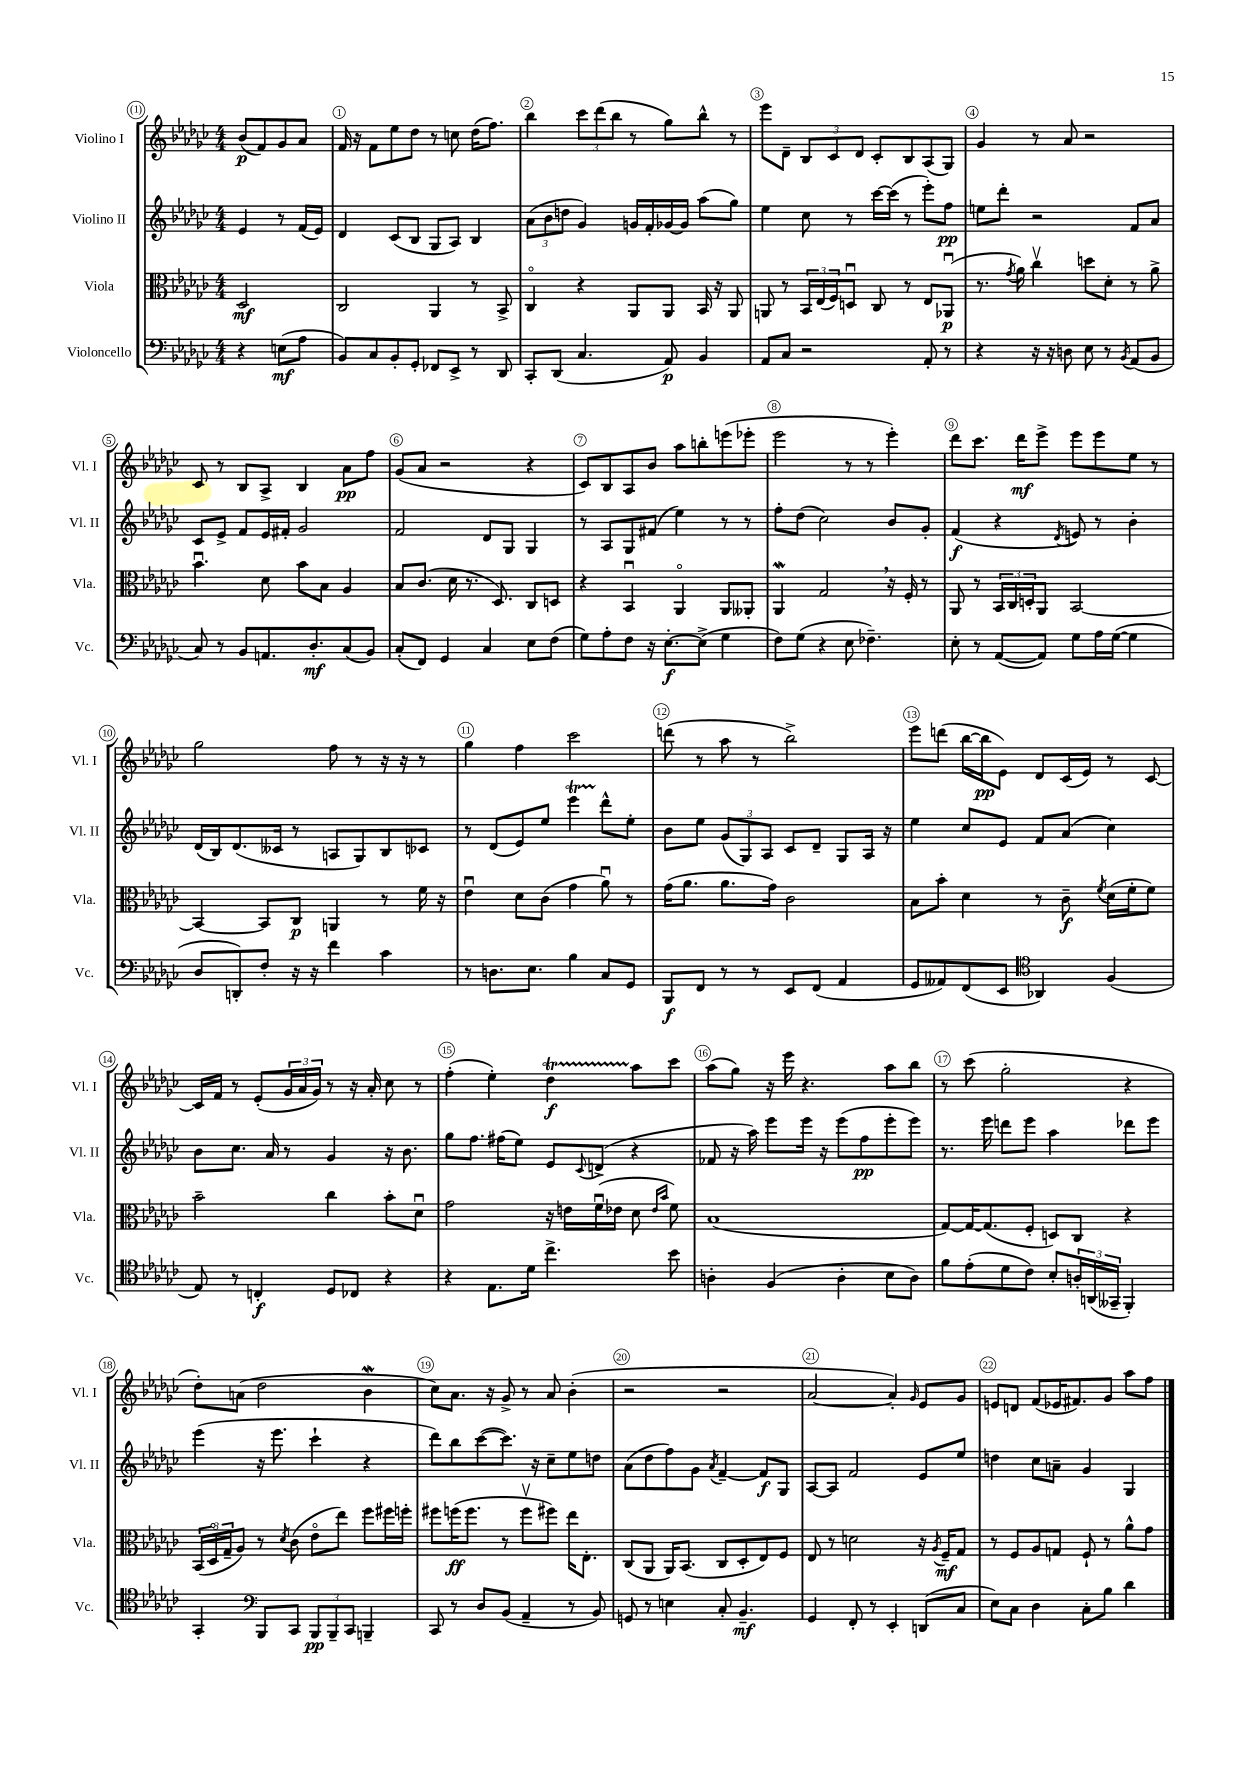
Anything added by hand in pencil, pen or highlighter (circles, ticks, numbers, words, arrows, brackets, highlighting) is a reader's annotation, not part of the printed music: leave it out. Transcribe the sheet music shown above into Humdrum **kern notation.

**kern	**dynam	**kern	**dynam	**kern	**dynam	**kern	**dynam
*part4	*part4	*part3	*part3	*part2	*part2	*part1	*part1
*staff4	*staff4	*staff3	*staff3	*staff2	*staff2	*staff1	*staff1
*I"Violoncello	*	*I"Viola	*	*I"Violino II	*	*I"Violino I	*
*I'Vc.	*	*I'Vla.	*	*I'Vl. II	*	*I'Vl. I	*
*clefF4	*	*clefC3	*	*clefG2	*	*clefG2	*
*k[b-e-a-d-g-c-]	*	*k[b-e-a-d-g-c-]	*	*k[b-e-a-d-g-c-]	*	*k[b-e-a-d-g-c-]	*
*M4/4	*	*M4/4	*	*M4/4	*	*M4/4	*
=	=	=	=	=	=	=	=
4r	.	2D-/	mf	4e-/	.	(8b-/L	p
.	.	.	.	.	.	8f/)	.
(8En\L	mf	.	.	8r	.	8g-/	.
8A-\J	.	.	.	(16f/LL	.	8a-/J	.
.	.	.	.	16e-/JJ)	.	.	.
=1	=1	=1	=1	=1	=1	=1	=1
8BB-/L)	.	2C-/	.	4d-/	.	16f/	.
.	.	.	.	.	.	16r	.
8C-/	.	.	.	.	.	8f\L	.
8BB-'/	.	.	.	(8c-/L	.	8ee-\	.
8GG-'/J	.	.	.	8B-/J	.	8dd-\J	.
8FF-X/L	.	4AA-/	.	8G-/L	.	8r	.
8EE-^/J	.	.	.	8A-/J)	.	8ccn\	.
8r	.	8r	.	4B-/	.	(16dd-\KL	.
.	.	.	.	.	.	8.ff\J)	.
8DD-/	.	8BB-^/	.	.	.	.	.
=2	=2	=2	=2	=2	=2	=2	=2
8CC-'/L	.	4C-/	.	(12a-\L	.	4bb-\	.
.	.	.	.	12b-\	.	.	.
(8DD-/J	.	.	.	.	.	.	.
.	.	.	.	12ddn\J	.	.	.
4.C-/	.	4r	.	4g-/)	.	12ccc-\L	.
.	.	.	.	.	.	(12ddd-\	.
.	.	.	.	.	.	12bb-\J	.
.	.	8AA-/L	.	16gn/LL	.	8r	.
.	.	.	.	16f'/	.	.	.
8AA-/)	p	8AA-/J	.	[16g-X/	.	8gg-\L)	.
.	.	.	.	16g-/JJ]	.	.	.
4BB-/	.	16BB-/	.	(8aa-\L	.	8bb-^^\J	.
.	.	16r	.	.	.	.	.
.	.	8AA-/	.	8gg-\J)	.	8r	.
=3	=3	=3	=3	=3	=3	=3	=3
8AA-/L	.	8AAn/	.	4ee-\	.	8eee-\L	.
8C-/J	.	8r	.	.	.	8d-~\J	.
2r	.	24BB-/LL	.	8cc-\	.	12B-/L	.
.	.	(24E-/	.	.	.	.	.
.	.	24F/J)	.	.	.	12c-/	.
.	.	8Dnu/J	.	8r	.	.	.
.	.	.	.	.	.	12d-/J	.
.	.	8C-/	.	[16ccc-\LL	.	8c-'/L	.
.	.	.	.	(16ccc-\JJ]	.	.	.
.	.	8r	.	8r	.	8B-/	.
8AA-'/	.	8E-/L	.	8eee-'\L)	.	(8A-/	.
8r	.	(8AA-Xu/J	p	8ff\J	pp	8G-/J)	.
=4	=4	=4	=4	=4	=4	=4	=4
4r	.	8.r	.	8een\L	.	4g-/	.
.	.	.	.	8ddd-'\J	.	.	.
.	.	8qg-/	.	.	.	.	.
.	.	16a-\)	.	.	.	.	.
16r	.	4cc-v\	.	2r	.	8r	.
16r	.	.	.	.	.	.	.
8Dn\	.	.	.	.	.	8a-/	.
8E-\	.	8ddn\L	.	.	.	2r	.
8r	.	8d-'\J	.	.	.	.	.
8qBB-/	.	.	.	.	.	.	.
(8AA-/L	.	8r	.	8f/L	.	.	.
8BB-/J	.	8a-^\	.	8a-/J	.	.	.
!!LO:LB:g=z
=5	=5	=5	=5	=5	=5	=5	=5
8C-/)	.	4.b-u\	.	8c-/L	.	8c-/	.
8r	.	.	.	8e-^/J	.	8r	.
8BB-/L	.	.	.	8f/L	.	8B-/L	.
8.AAn/	.	8d-\	.	16e-/L	.	8A-^/J	.
.	.	.	.	16f#X'/JJ	.	.	.
.	.	8b-\L	.	2g-/	.	4B-/	.
8.D-'/	mf	.	.	.	.	.	.
.	.	8B-\J	.	.	.	.	.
(8C-/	.	4A-/	.	.	.	8a-\L	pp
8BB-/J)	.	.	.	.	.	8ff\J	.
=6	=6	=6	=6	=6	=6	=6	=6
(8C-'/L	.	8B-/L	.	2f/	.	(8g-/L	.
8FF/J)	.	(8.c-/J	.	.	.	8a-/J	.
4GG-/	.	.	.	.	.	2r	.
.	.	16d-\	.	.	.	.	.
.	.	8.r	.	.	.	.	.
4C-/	.	.	.	8d-/L	.	.	.
.	.	8.D-/)	.	.	.	.	.
.	.	.	.	8G-/J	.	.	.
8E-\L	.	8C-/L	.	4G-/	.	4r	.
(8F\J	.	8Dn/J	.	.	.	.	.
=7	=7	=7	=7	=7	=7	=7	=7
8G-\L)	.	4r	.	8r	.	8c-/L)	.
8A-'\	.	.	.	8A-/L	.	8B-/	.
8F\J	.	4BB-u/	.	8G-/	.	8A-/	.
16r	.	.	.	(8f#X/J	.	8b-/J	.
[8.E-'\L	f	.	.	.	.	.	.
.	.	4AA-/	.	4ee-\)	.	8aa-\L	.
(8E-^\J]	.	.	.	.	.	8bbn'\	.
4G-\	.	8AA-/L	.	8r	.	(8eeen\	.
.	.	8AA--X'/J	.	8r	.	8eee-X'\J	.
=8	=8	=8	=8	=8	=8	=8	=8
8F\L)	.	4AA-W/	.	8ff'\L	.	2eee-\	.
(8G-\J	.	.	.	(8dd-\J	.	.	.
4r	.	2G-,/	.	2cc-\)	.	.	.
8E-\	.	.	.	.	.	8r	.
4.F-X~\)	.	.	.	.	.	8r	.
.	.	16r	.	8b-/L	.	4eee-'\)	.
.	.	16F'/	.	.	.	.	.
.	.	8r	.	8g-'/J	.	.	.
=9	=9	=9	=9	=9	=9	=9	=9
8E-'\	.	8AA-/	.	(4f/	f	8ddd-\L	.
8r	.	8r	.	.	.	8.ccc-\J	.
([8AA-/L	.	24BB-/LL	.	4r	.	.	.
.	.	24C-/	.	.	.	.	.
.	.	.	.	.	.	16ddd-\KL	mf
.	.	24Dn'/J	.	.	.	.	.
8AA-/J])	.	8AA-/J	.	.	.	8eee-^\J	.
.	.	.	.	8qd-/	.	.	.
8G-\L	.	[2BB-/	.	8en/)	.	8eee-\L	.
16A-\L	.	.	.	8r	.	8eee-\	.
([16G-\JJ	.	.	.	.	.	.	.
4G-\]	.	.	.	4b-'\	.	8ee-\J	.
.	.	.	.	.	.	8r	.
!!LO:LB:g=z
=10	=10	=10	=10	=10	=10	=10	=10
8D-/L	.	4BB-/_	.	(16d-/LL	.	2gg-\	.
.	.	.	.	16B-/J)	.	.	.
8DDn'/)	.	.	.	(8.d-/	.	.	.
8F'/J	.	8BB-/L]	.	.	.	.	.
.	.	.	.	16c--X/Jk	.	.	.
16r	.	8C-/J	p	8r	.	.	.
16r	.	.	.	.	.	.	.
4f\	.	4AAn/	.	8An/L	.	8ff\	.
.	.	.	.	8G-/)	.	8r	.
4c-\	.	8r	.	8B-/	.	16r	.
.	.	.	.	.	.	16r	.
.	.	16f\	.	8c-X/J	.	8r	.
.	.	16r	.	.	.	.	.
=11	=11	=11	=11	=11	=11	=11	=11
8r	.	4e-u\	.	8r	.	4gg-\	.
8.Dn\L	.	.	.	(8d-/L	.	.	.
.	.	8d-\L	.	8e-/)	.	4ff\	.
8.E-\J	.	.	.	.	.	.	.
.	.	(8c-\J	.	8ee-/J	.	.	.
4B-\	.	4g-\	.	4eee-T\	.	2ccc-\	.
8C-/L	.	8a-u\)	.	8ddd-^^\L	.	.	.
8GG-/J	.	8r	.	8ee-'\J	.	.	.
=12	=12	=12	=12	=12	=12	=12	=12
8BBB-/L	f	(16g-\KL	.	8b-\L	.	(8dddn\	.
.	.	8.a-\J	.	.	.	.	.
8FF/J	.	.	.	8ee-\J	.	8r	.
8r	.	8.a-\L	.	(12g-/L	.	8aa-\	.
.	.	.	.	12G-/)	.	.	.
8r	.	.	.	.	.	8r	.
.	.	.	.	12A-/J	.	.	.
.	.	16g-\Jk)	.	.	.	.	.
8EE-/L	.	2c-\	.	8c-/L	.	2bb-^\)	.
(8FF/J	.	.	.	8d-~/J	.	.	.
4AA-/	.	.	.	8G-/L	.	.	.
.	.	.	.	16A-/Jk	.	.	.
.	.	.	.	16r	.	.	.
=13	=13	=13	=13	=13	=13	=13	=13
8GG-/L	.	8B-\L	.	4ee-\	.	8eee-\L	.
8AA--X/)	.	8b-'\J	.	.	.	(8dddn\J	.
(8FF/	.	4d-\	.	8cc-/L	.	[16bb-\LL	.
.	.	.	.	.	.	16bb-\J]	pp
8EE-/J	.	.	.	8e-/J	.	8e-\J)	.
*clefC4	*	*	*	*	*	*	*
4AA-X/)	.	8r	.	8f/L	.	8d-/L	.
.	.	8c-~\	f	(8a-/J	.	(16c-/L	.
.	.	.	.	.	.	16e-/JJ)	.
.	.	8qf/	.	.	.	.	.
(4F/	.	(16d-\LL	.	4cc-\)	.	8r	.
.	.	16f'\J	.	.	.	.	.
.	.	8f\J)	.	.	.	[8c-/	.
!!LO:LB:g=z
=14	=14	=14	=14	=14	=14	=14	=14
8E-/)	.	2b-~\	.	8b-\L	.	16c-/LL]	.
.	.	.	.	.	.	16f/JJ	.
8r	.	.	.	8.cc-\J	.	8r	.
4Cn'/	f	.	.	.	.	(8e-'/L	.
.	.	.	.	16a-/	.	.	.
.	.	.	.	8r	.	24g-/L	.
.	.	.	.	.	.	24a-/	.
.	.	.	.	.	.	24g-/JJ)	.
8D-/L	.	4cc-\	.	4g-/	.	8r	.
8C-X/J	.	.	.	.	.	16r	.
.	.	.	.	.	.	16a-'/	.
4r	.	8b-'\L	.	16r	.	8cc-\	.
.	.	.	.	8.b-\	.	.	.
.	.	8d-u\J	.	.	.	8r	.
=15	=15	=15	=15	=15	=15	=15	=15
4r	.	2g-\	.	8gg-\L	.	(4ff'\	.
.	.	.	.	8.ff\J	.	.	.
8.E-\L	.	.	.	.	.	4ee-'\)	.
.	.	.	.	(16ff#X\KL	.	.	.
.	.	.	.	8ee-\J)	.	.	.
16d-\Jk	.	.	.	.	.	.	.
4.cc-^\	.	16r	.	8e-/L	.	4dd-T\	f
.	.	16en\LL	.	.	.	.	.
.	.	.	.	8qqc-/	.	.	.
.	.	(16fu\	.	(8dn^/J	.	.	.
.	.	16e-X\JJ	.	.	.	.	.
.	.	8d-\	.	4r	.	8aa-\L	.
.	.	16qqe-/LL	.	.	.	.	.
.	.	16qqb-/JJ	.	.	.	.	.
8b-\	.	8f\)	.	.	.	8ccc-\J	.
=16	=16	=16	=16	=16	=16	=16	=16
4An'\	.	(1B-	.	8f-X/	.	(8aa-\L	.
.	.	.	.	16r	.	8gg-\J)	.
.	.	.	.	16aa-\)	.	.	.
(4F/	.	.	.	8eee-\L	.	16r	.
.	.	.	.	.	.	16eee-\	.
.	.	.	.	16eee-\Jk	.	4.r	.
.	.	.	.	16r	.	.	.
4A'\	.	.	.	(8eee-\L	.	.	.
.	.	.	.	8ff\	pp	.	.
8B-\L	.	.	.	8eee-'\	.	8aa-\L	.
8A\J)	.	.	.	8eee-\J)	.	8bb-\J	.
=17	=17	=17	=17	=17	=17	=17	=17
8f\L	.	[8G-/L)	.	8.r	.	8r	.
(8e-'\	.	16G-/K_	.	.	.	(8ccc-\	.
.	.	(8.G-/]	.	16eee-\	.	.	.
8d-\	.	.	.	8dddn\L	.	2gg-'\	.
8c-\J)	.	8F'/J	.	8eee-\J	.	.	.
8B-'/L	.	8Dn/L)	.	4aa-\	.	.	.
24An'/L	.	8C-/J	.	.	.	.	.
(24AAn/	.	.	.	.	.	.	.
24GG--X~/JJ	.	.	.	.	.	.	.
4FF'/)	.	4r	.	8ddd-X\L	.	4r	.
.	.	.	.	8eee-\J	.	.	.
!!LO:LB:g=z
=18	=18	=18	=18	=18	=18	=18	=18
4GG-'/	.	(24BB-/LL	.	(4eee-\	.	8dd-'\L)	.
.	.	24D-/	.	.	.	.	.
.	.	24G-~/J	.	.	.	.	.
.	.	8A-/J)	.	.	.	(8an\J	.
*clefF4	*	*	*	*	*	*	*
8BBB-/L	.	8r	.	16r	.	2dd-\	.
.	.	.	.	8.eee-\	.	.	.
.	.	8qd-/	.	.	.	.	.
8CC-/J	.	(8c-\	.	.	.	.	.
12BBB-/L	pp	8e-\L	.	4ccc-`\	.	.	.
12BBB-~/	.	.	.	.	.	.	.
.	.	8ee-\J)	.	.	.	.	.
12CC-/J	.	.	.	.	.	.	.
4BBBn~/	.	8ff\L	.	4r	.	4b-W\	.
.	.	16ff#X\L	.	.	.	.	.
.	.	16ffn'\JJ	.	.	.	.	.
=19	=19	=19	=19	=19	=19	=19	=19
8CC-/	.	8ff#X\L	.	8ddd-\L)	.	8cc-\L)	.
8r	.	(16ffn\K	ff	8bb-\	.	8.a-\J	.
.	.	8.ff\J	.	.	.	.	.
8D-/L	.	.	.	([8ccc-\	.	.	.
.	.	.	.	.	.	16r	.
(8BB-/J	.	8r	.	8.ccc-\J])	.	8g-^/	.
4AA-~/	.	8ffv\L	.	.	.	8r	.
.	.	.	.	16r	.	.	.
.	.	8ff#X\J)	.	8cc-~\L	.	8a-/	.
8r	.	16ee-\KL	.	8ee-\	.	(4b-'\	.
.	.	8.E-'\J	.	.	.	.	.
8BB-/)	.	.	.	8ddn\J	.	.	.
=20	=20	=20	=20	=20	=20	=20	=20
8GGn/	.	(8C-/L	.	(8a-\L	.	2r	.
8r	.	8AA-/J	.	8dd-\	.	.	.
4En\	.	16AA-/KL)	.	8ff\)	.	.	.
.	.	(8.BB-/J	.	.	.	.	.
.	.	.	.	8g-\J	.	.	.
.	.	.	.	8qa-/	.	.	.
8C-'/	.	8C-/L	.	[4f~/	.	2r	.
4.BB-~/	mf	8D-'/	.	.	.	.	.
.	.	8E-/)	.	8f/L]	f	.	.
.	.	8F/J	.	8G-/J	.	.	.
=21	=21	=21	=21	=21	=21	=21	=21
4GG-/	.	8E-/	.	[8A-/L	.	[2a-/	.
.	.	8r	.	8A-/J]	.	.	.
8FF'/	.	2dn\	.	2f/	.	.	.
8r	.	.	.	.	.	.	.
4EE-'/	.	.	.	.	.	4a-'/])	.
.	.	.	.	.	.	16qqg-/	.
(8DDn/L	.	16r	.	8e-/L	.	8e-/L	.
.	.	8qA-/	.	.	.	.	.
.	.	16F~/KL	mf	.	.	.	.
8C-/J	.	8G-/J	.	8ee-/J	.	8g-/J	.
=22	=22	=22	=22	=22	=22	=22	=22
8E-\L)	.	8r	.	4ddn\	.	8en/L	.
8C-\J	.	8F/L	.	.	.	8dn/J	.
4D-\	.	8A-/	.	8cc-\L	.	(8f/L	.
.	.	8Gn/J	.	8an~\J	.	16e-X/K	.
.	.	.	.	.	.	8.f#X/)	.
8C-'\L	.	8F`/	.	4g-/	.	.	.
8B-\J	.	8r	.	.	.	8g-/J	.
4d-\	.	8a-^^\L	.	4G-/	.	8aa-\L	.
.	.	8g-\J	.	.	.	8ff\J	.
==	==	==	==	==	==	==	==
*-	*-	*-	*-	*-	*-	*-	*-
